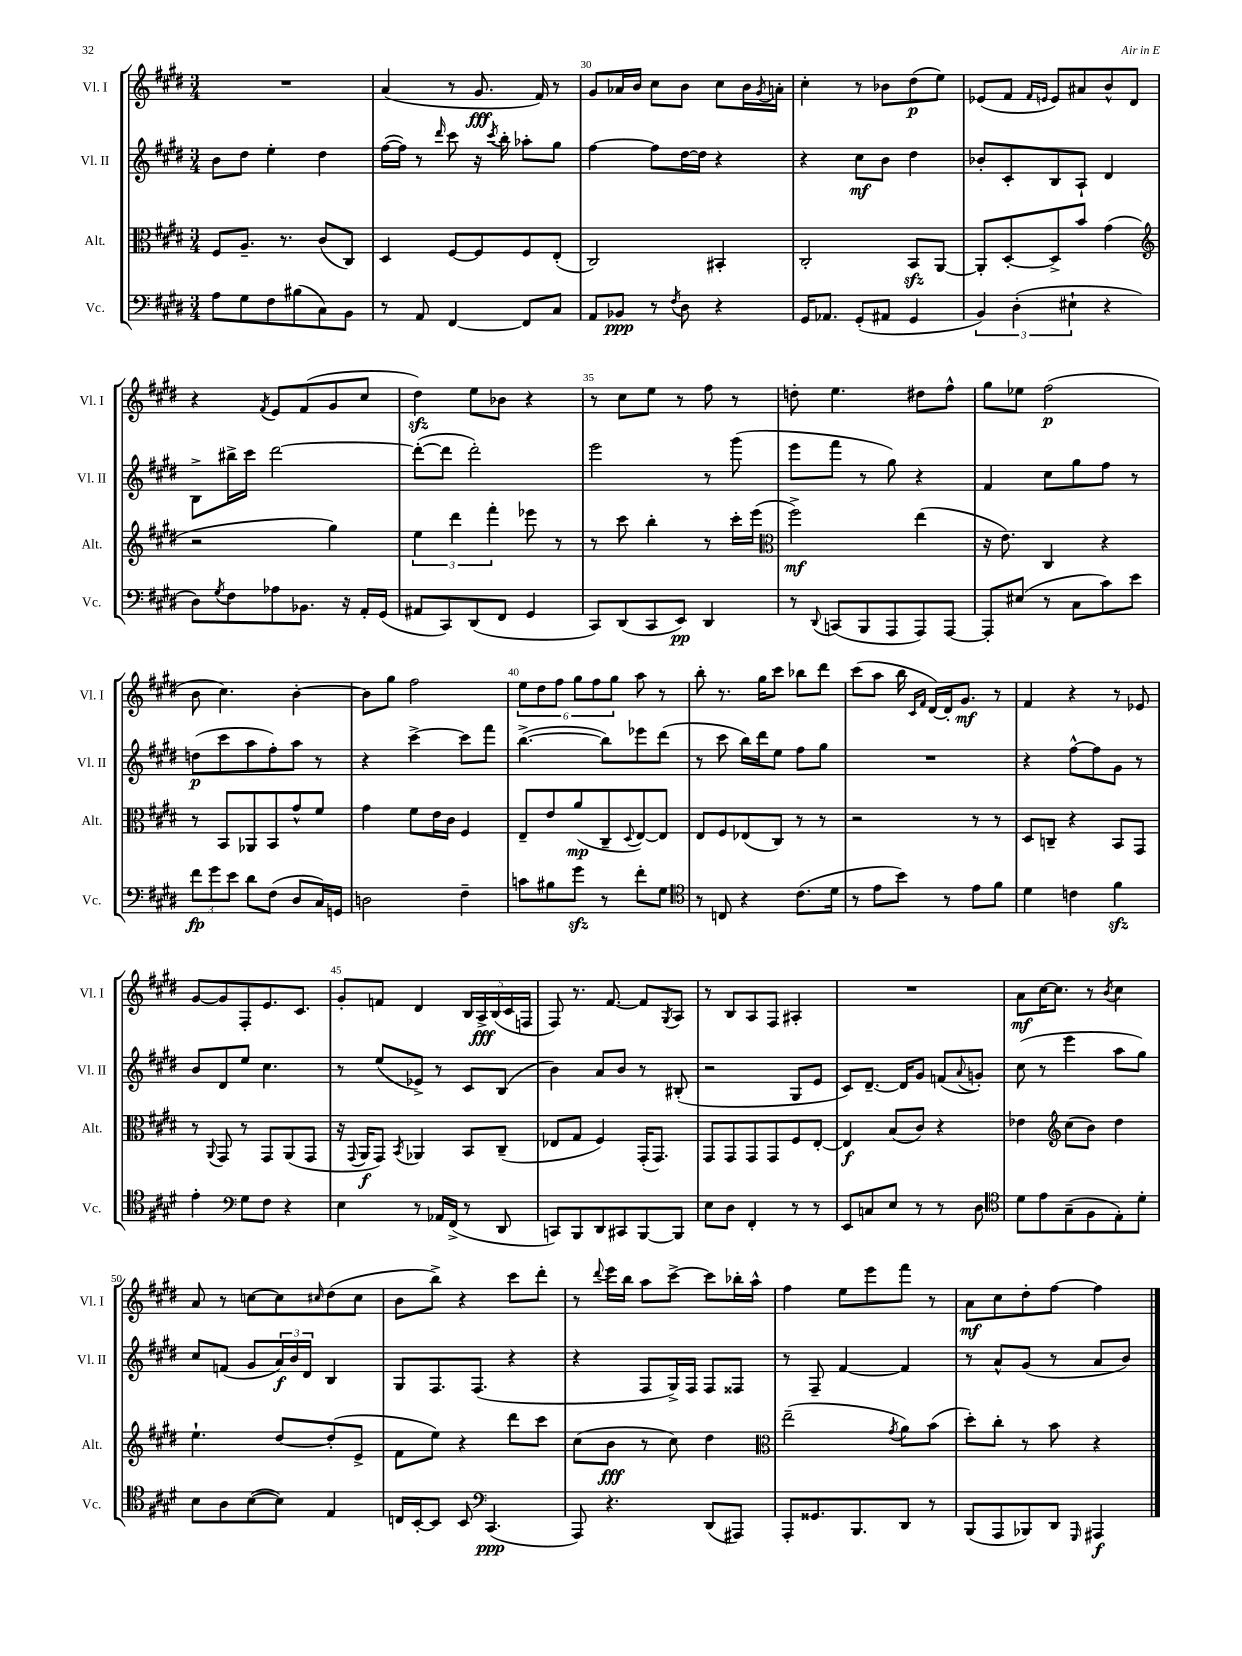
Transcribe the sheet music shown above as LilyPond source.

<<
\new StaffGroup <<
\new Staff = "s0" \with { instrumentName = "Vl. I" shortInstrumentName = "Vl. I" } {
    \clef treble \key e \major \numericTimeSignature \time 3/4
    R2. |
    a'4( r8 gis'8.\fff fis'16) r8 |
    gis'8 aes'16 b'16 cis''8 b'8 cis''8 b'16 \acciaccatura { gis'8 } a'16-. |
    cis''4-. r8 bes'8 dis''8\p( e''8) |
    ees'8( fis'8 \grace { fis'16 e'16 } e'8) ais'8 b'8-^ dis'8 |
    r4 \acciaccatura { fis'8 } e'8 fis'8( gis'8 cis''8 |
    dis''4\sfz) e''8 bes'8 r4 |
    r8 cis''8 e''8 r8 fis''8 r8 |
    d''8-. e''4. dis''8 fis''8-^ |
    gis''8 ees''8 fis''2\p( |
    b'8 cis''4.) b'4~-. |
    b'8 gis''8 fis''2 |
    \tuplet 6/4 { e''8 dis''8 fis''8 gis''8 fis''8 gis''8 } a''8 r8 |
    b''8-. r8. gis''16 cis'''8 bes''8 dis'''8 |
    cis'''8( a''8 b''16 \grace { cis'16 fis'16 } dis'16~) dis'16-. gis'8.\mf r8 |
    fis'4 r4 r8 ees'8 |
    gis'8~ gis'8 fis8-. e'8. cis'8. |
    gis'8-. f'8 dis'4 \tuplet 5/4 { b16 a16->\fff b16( cis'16 f16 } |
    fis8) r8. fis'8.~ fis'8 \acciaccatura { gis8 } a8 |
    r8 b8 a8 fis8 ais4-. |
    R2. |
    a'8\mf cis''16~ cis''8. r8 \acciaccatura { b'8 } cis''4 |
    a'8 r8 c''8~ c''8 \grace { cis''16 } dis''8( cis''8 |
    b'8 b''8->) r4 cis'''8 dis'''8-. |
    r8 \appoggiatura { dis'''8 } e'''16 b''16 a''8 cis'''8~-> cis'''8 bes''16-. a''16-^ |
    fis''4 e''8 e'''8 fis'''8 r8 |
    a'8\mf cis''8 dis''8-. fis''8~ fis''4 \bar "|." |
}
\new Staff = "s1" \with { instrumentName = "Vl. II" shortInstrumentName = "Vl. II" } {
    \clef treble \key e \major \numericTimeSignature \time 3/4
    b'8 dis''8 e''4-. dis''4 |
    fis''16~( fis''16) r8 \grace { dis'''16 } cis'''8 r16 \acciaccatura { cis'''8 } b''16-. aes''8-. gis''8 |
    fis''4~ fis''8 dis''16~ dis''16 r4 |
    r4 cis''8\mf b'8 dis''4 |
    bes'8-. cis'8-. b8 a8-! dis'4 |
    b8-> bis''16-> cis'''16 dis'''2~ |
    dis'''8~-.( dis'''8 dis'''2-.) |
    e'''2 r8 gis'''8( |
    e'''8 fis'''8 r8 gis''8) r4 |
    fis'4 cis''8 gis''8 fis''8 r8 |
    d''8\p( cis'''8 a''8 fis''8-.) a''8 r8 |
    r4 cis'''4~-> cis'''8 fis'''8 |
    b''4.~->( b''8) ees'''8 dis'''8( |
    r8 cis'''8 b''16) dis'''16 e''8 fis''8 gis''8 |
    R2. |
    r4 fis''8~-^ fis''8 gis'8 r8 |
    b'8 dis'8 e''8 cis''4. |
    r8 e''8( ees'8->) r8 cis'8 b8( |
    b'4) a'8 b'8 r8 bis8-.( |
    r2 gis8 e'8 |
    cis'8) dis'8.~-- dis'16 gis'8 f'8( \appoggiatura { a'8 } g'8-.) |
    cis''8( r8 e'''4 a''8 gis''8) |
    cis''8 f'8( gis'8 \tuplet 3/2 { a'16\f) b'16 dis'16 } b4 |
    gis8 fis8. fis8.( r4 |
    r4 fis8 gis16->) fis16 fis8 fisis8 |
    r8 fis8-- fis'4~ fis'4 |
    r8 a'8-^ gis'8( r8 a'8 b'8) \bar "|." |
}
\new Staff = "s2" \with { instrumentName = "Alt." shortInstrumentName = "Alt." } {
    \clef alto \key e \major \numericTimeSignature \time 3/4
    fis8 a8.-- r8. cis'8( cis8) |
    dis4 fis8~ fis8 fis8 e8-.( |
    cis2) bis,4-. |
    cis2-. b,8\sfz a,8~ |
    a,8-. dis8~-. dis8-> b'8 gis'4( |
    \clef treble r2 gis''4) |
    \tuplet 3/2 { e''4 dis'''4 fis'''4-. } ees'''8 r8 |
    r8 cis'''8 b''4-. r8 cis'''16-. e'''16( |
    \clef alto fis''2->\mf) e''4( |
    r16 e'8.) cis4 r4 |
    r8 b,8 aes,8 b,8 gis'8-^ fis'8 |
    gis'4 fis'8 e'16 cis'16 fis4 |
    e8-- e'8 a'8\mp( cis8-- \appoggiatura { dis8 } e8~) e8 |
    e8 fis8 ees8( cis8) r8 r8 |
    r2 r8 r8 |
    dis8 c8-- r4 b,8 gis,8 |
    r8 \appoggiatura { a,8 } gis,8 r8 gis,8 a,8( gis,8 |
    r16 \appoggiatura { gis,8 } a,16\f gis,8) \acciaccatura { b,8 } aes,4 b,8 cis8--( |
    ees8 gis8 fis4) gis,16-.( gis,8.) |
    gis,8 gis,8 gis,8 gis,8 fis8 e8~-. |
    e4\f b8( cis'8) r4 |
    ees'4 \clef treble cis''8( b'8) dis''4 |
    e''4.-! dis''8~ dis''8-.( e'8-> |
    fis'8 e''8) r4 dis'''8 cis'''8 |
    cis''8( b'8\fff r8 cis''8) dis''4 |
    \clef alto e''2--( \acciaccatura { gis'8 } a'8) b'8( |
    dis''8-.) cis''8-. r8 b'8 r4 \bar "|." |
}
\new Staff = "s3" \with { instrumentName = "Vc." shortInstrumentName = "Vc." } {
    \clef bass \key e \major \numericTimeSignature \time 3/4
    a8 gis8 fis8 bis8( cis8) b,8 |
    r8 a,8 fis,4~ fis,8 cis8 |
    a,8 bes,8\ppp r8 \acciaccatura { fis8 } dis8 r4 |
    gis,16 aes,8. gis,8-.( ais,8 gis,4 |
    \tuplet 3/2 { b,4) dis4-.( eis4-! } r4 |
    dis8) \acciaccatura { gis8 } fis8 aes8 bes,8. r16 a,16-. gis,16( |
    ais,8 cis,8) dis,8( fis,8 gis,4 |
    cis,8) dis,8( cis,8 e,8\pp) dis,4 |
    r8 \appoggiatura { dis,8 } c,8( b,,8 a,,8 a,,8) a,,8~ |
    a,,8-. eis8( r8 cis8 cis'8) e'8 |
    \tuplet 3/2 { fis'8\fp gis'8 e'8 } dis'8 fis8( dis8 cis16) g,16 |
    d2 fis4-- |
    c'8 bis8 gis'8\sfz r8 fis'8-. gis8 |
    \clef tenor r8 c8 r4 cis'8.( dis'16 |
    r8 e'8 b'8) r8 e'8 fis'8 |
    dis'4 c'4 fis'4\sfz |
    e'4-. \clef bass gis8 fis8 r4 |
    e4 r8 aes,16 fis,16->( r8 dis,8 |
    c,8) b,,8 dis,8 cis,8 b,,8~ b,,8 |
    e8 dis8 fis,4-. r8 r8 |
    e,8 c8 e8 r8 r8 dis8 |
    \clef tenor dis'8 e'8 gis8--( fis8 e8-.) dis'8-. |
    b8 a8 b8~( b8) e4 |
    c16 b,16~-. b,8 b,8 \clef bass cis,4.\ppp( |
    a,,8) r4. dis,8( ais,,8) |
    a,,8-. gisis,8. b,,8. dis,8 r8 |
    b,,8( a,,8 bes,,8) dis,8 \grace { gis,,16 } ais,,4\f \bar "|." |
}
>>
>>
\layout { \context { \Score currentBarNumber = #28 \override BarNumber.break-visibility = ##(#f #t #t) barNumberVisibility = #(every-nth-bar-number-visible 5) } }
